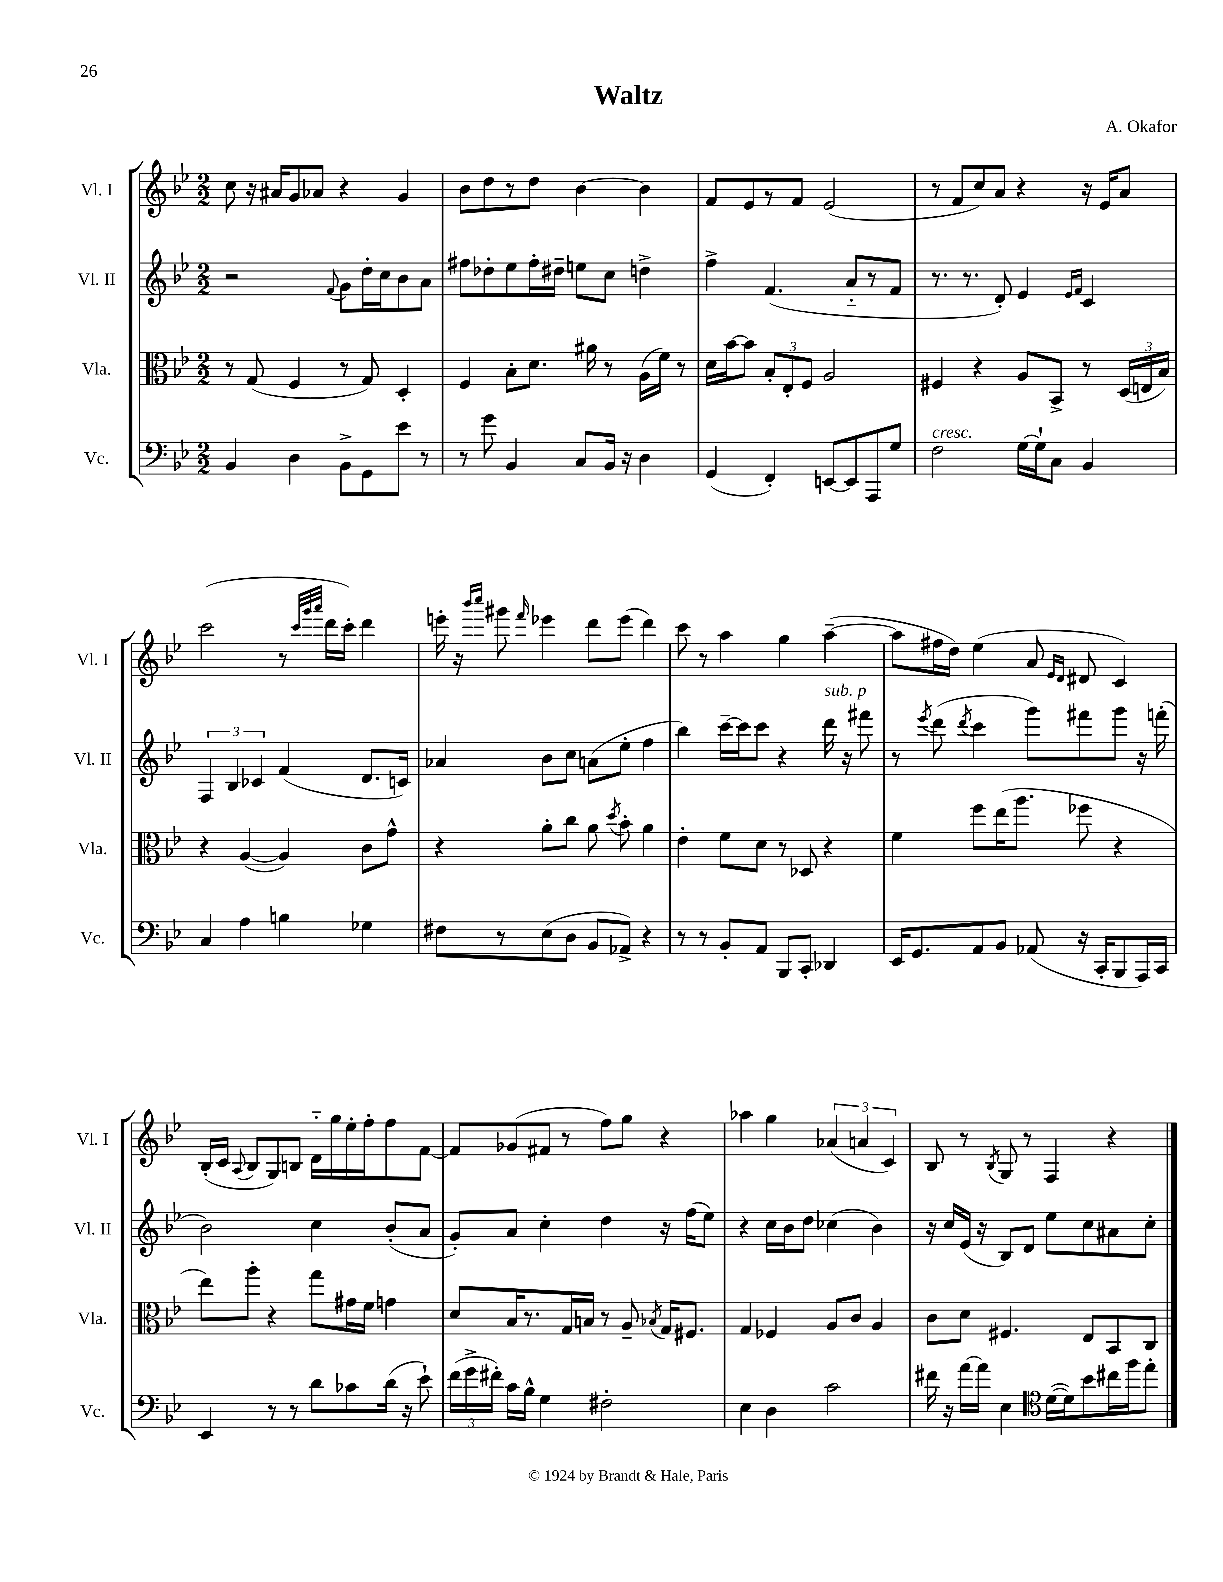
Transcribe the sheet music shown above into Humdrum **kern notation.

**kern	**kern	**kern	**kern
*staff4	*staff3	*staff2	*staff1
*clefF4	*clefC3	*clefG2	*clefG2
*k[b-e-]	*k[b-e-]	*k[b-e-]	*k[b-e-]
*M2/2	*M2/2	*M2/2	*M2/2
4BB-	8r	2r	8cc
.	(8G	.	16r
.	.	.	16a#
4D	4F	.	8g
.	.	.	8a-
.	.	8qqf	.
8BB-^	8r	8g	4r
8GG	8G)	16dd'	.
.	.	16cc	.
8e-	4D'	8b-	4g
8r	.	8a	.
=	=	=	=
8r	4F	8ff#	8b-
8g	.	8dd-'	8dd
4BB-	8B-'	8ee-	8r
.	8.d	16ff#'	8dd
.	.	16dd#~	.
8C	.	8ee	[4b-
.	16a#	.	.
16BB-	8r	8cc	.
16r	.	.	.
4D	(16A	4dd^	4b-]
.	16f)	.	.
.	8r	.	.
=	=	=	=
(4GG	16d	4ff^	8f
.	[16b-	.	.
.	8b-]	.	8e-
4FF')	12B-'	(4.f	8r
.	12E-'	.	.
.	.	.	8f
.	12F	.	.
[8EE	2A	.	(2e-
8EE]	.	8a'~	.
8AAA	.	8r	.
8G	.	8f	.
=	=	=	=
2F	4F#	8.r	8r
.	.	.	8f
.	.	8.r	.
.	4r	.	8cc)
.	.	8d')	8a
[16G	8A	4e-	4r
16G`]	.	.	.
8C	8BB-^	.	.
.	.	16qqe-	.
.	.	16qqf	.
4BB-	8r	4c	16r
.	.	.	16e-
.	(24D	.	8a
.	24E	.	.
.	24B-)	.	.
=	=	=	=
4C	4r	6F	(2ccc
.	.	6B-	.
4A	([4A	.	.
.	.	6c-	.
4B	4A])	(4f	8r
.	.	.	32qqccc
.	.	.	32qqggg
.	.	.	32qqaaa
.	.	.	16ddd
.	.	.	16ccc')
4G-	8c	8.d	4ddd
.	8g^^	.	.
.	.	16c)	.
=	=	=	=
8F#	4r	4a-	16eee'
.	.	.	16r
.	.	.	16qqbbb-
.	.	.	16qqcccc
8r	.	.	8ggg#
.	.	.	16qqfff
(8E-	8a'	8b-	4eee-
8D	8cc	8cc	.
8BB-	8a	(8a	8ddd
.	8qdd	.	.
8AA-^)	8b-'	8ee-'	(8eee-
4r	4a	4ff	4ddd)
=	=	=	=
8r	4e-'	4bb-)	8ccc
8r	.	.	8r
8BB-'	8f	[16ccc~	4aa
.	.	16ccc]	.
8AA	8d	8ccc	.
8BBB-	8r	4r	4gg
8CC'	8D-	.	.
4DD-	4r	16ddd	([4aa~
.	.	16r	.
.	.	8fff#	.
=	=	=	=
16EE-	4f	8r	8aa]
8.GG	.	.	.
.	.	8qeee-	.
.	.	(8ddd	16ff#
.	.	.	16dd)
.	.	8qddd	.
8AA	8ff	4ccc	(4ee-
8BB-	(16ee-	.	.
.	8.aa	.	.
(8AA-	.	8ggg)	8a
.	.	.	16qqe-
.	.	.	16qqd
16r	8ff-	8fff#	8d#
16CC'	.	.	.
8BBB-	4r	8ggg	4c)
16AAA)	.	16r	.
16CC	.	(16fff'	.
=	=	=	=
4EE-	8ee-)	2b-)	(16B-'
.	.	.	16c
.	.	.	8qqA
.	8aa'	.	8B-
8r	4r	.	8G)
8r	.	.	8B
8d	8gg	4cc	16d'~
.	.	.	16gg
8c-	16g#	.	16ee-'
.	16f	.	16ff'
(16d	4g	(8b-'	8ff
16r	.	.	.
8e-`)	.	8a	[8f
=	=	=	=
(24f	8d	8g')	8f]
24g^	.	.	.
24f#')	.	.	.
16c	16B-	8a	(8g-
16B-^^	8.r	.	.
4G	.	4cc'	8f#
.	16G	.	8r
.	16B	.	.
2F#'	8r	4dd	8ff)
.	8A~	.	8gg
.	8qB-	.	.
.	16G	16r	4r
.	8.F#	(16ff	.
.	.	8ee-)	.
=	=	=	=
4E-	4G	4r	4aa-
4D	4F-	16cc	4gg
.	.	16b-	.
.	.	8dd	.
2c	8A	(4cc-	(6a-
.	8c	.	.
.	.	.	6a
.	4A	4b-)	.
.	.	.	6c)
=	=	=	=
16f#	8c	16r	8B-
16r	.	16cc	.
[16a	8d	(16e-	8r
16a]	.	16r	.
.	.	.	8qB-
4E-	4.F#	8B-)	8G
.	.	8d	8r
*clefC4	*	*	*
([16d	.	8ee-	4F
16d])	.	.	.
8b-	8E-	8cc	.
16cc#	8BB-	8a#	4r
16ff	.	.	.
8ee-'	8C	8cc'	.
==	==	==	==
*-	*-	*-	*-
